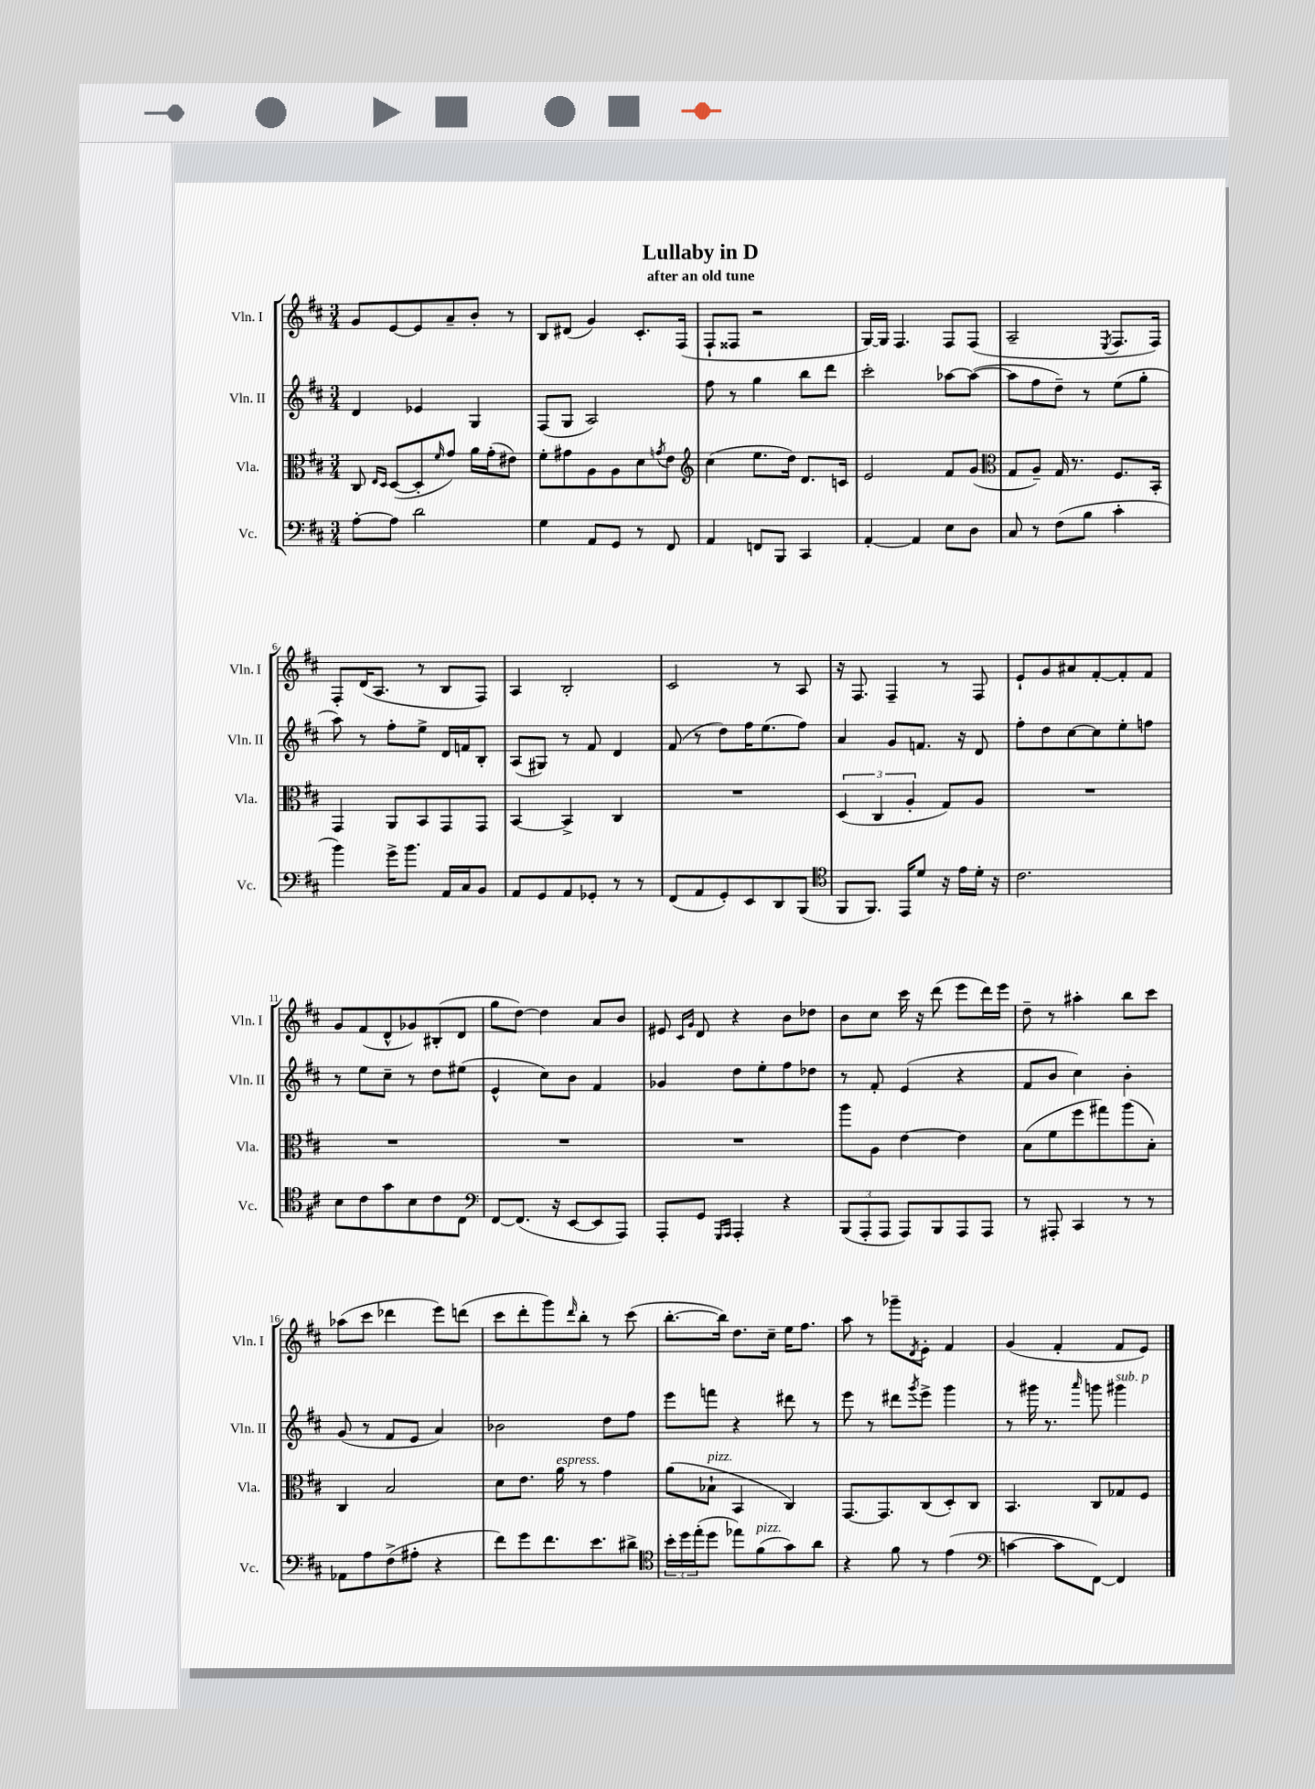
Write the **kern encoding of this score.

**kern	**kern	**kern	**kern
*staff4	*staff3	*staff2	*staff1
*clefF4	*clefC3	*clefG2	*clefG2
*k[f#c#]	*k[f#c#]	*k[f#c#]	*k[f#c#]
*M3/4	*M3/4	*M3/4	*M3/4
[8A'	8C#	4d	8g
.	16qqE	.	.
.	16qqD	.	.
8A]	([8D	.	[8e
2d	8D']	4e-	8e]
.	16qqf#	.	.
.	8g)	.	8a~
.	16a	4G	8b'
.	(16g'	.	.
.	8e#)	.	8r
=	=	=	=
4G	8f#'	(8F#	8B
.	8g#	8G	(8d#
8AA	8A	2A)	4g)
8GG	8A	.	.
8r	8d	.	8.c#'
.	8qg	.	.
8FF#	8e	.	.
.	.	.	(16F#
=	=	=	=
*	*clefG2	*	*
4AA	(4cc#	8ff#	8F#`
.	.	8r	8F##
8FF	8.ee	4gg	2r
8BBB	.	.	.
.	16dd)	.	.
4CC#	8.d	8bb	.
.	.	8ddd	.
.	16c	.	.
=	=	=	=
[4AA'	2e	2ccc#'	[16G)
.	.	.	16G]
.	.	.	4.F#
4AA]	.	.	.
8E	8f#	[8aa-	8F#
8D	(8g	(8aa-_	(8F#
=	=	=	=
*	*clefC3	*	*
8C#	8G	8aa-]	2A~
8r	8A~)	8ff#	.
(8F#	16G	8dd~)	.
.	8.r	.	.
8B	.	8r	.
.	.	.	8qE
4c#'	8.F#	(8ee	8.F#
.	.	8gg'	.
.	16BB'	.	16F#)
=	=	=	=
4b)	4GG	8aa)	8F#'
.	.	8r	(16d
.	.	.	8.A
16g^	8AA	8ff#'	.
8.b	.	.	.
.	8BB	8ee^	8r
16AA	8GG	16d	8B
16C#	.	16f	.
8BB	8GG	8B'	8F#)
=	=	=	=
8AA	[4BB	(8A	4A
8GG	.	8G#)	.
8AA	4BB^]	8r	2B'
8GG-'	.	8f#	.
8r	4C#	4d	.
8r	.	.	.
=	=	=	=
(8FF#	2.r	(8f#	2c#
8AA	.	8r	.
8GG')	.	8dd)	.
8EE	.	16ff#	.
.	.	(8.ee	.
8DD	.	.	8r
(8BBB	.	8ff#)	8A
=	=	=	=
*clefC4	*	*	*
8FF#	(6D	4a	16r
.	.	.	8.F#
8.FF#)	.	.	.
.	6C#	.	.
.	.	8g	4F#~
16EE	.	.	.
.	6A'	.	.
8d	.	8.f	.
16r	8G)	.	8r
16e	.	16r	.
16d'	8A	8d	8F#
16r	.	.	.
=	=	=	=
2.c#	2.r	8ff#'	8e`
.	.	8dd	8g
.	.	[8cc#	8a#
.	.	8cc#]	[8f#'
.	.	8ee'	8f#']
.	.	8ff	8f#
=	=	=	=
8B	2.r	8r	8g
8c#	.	8ee	(8f#
8g	.	8cc#~	8d^^
8B	.	8r	8g-)
8c#	.	8dd	(8B#'
8C#	.	(8ee#	8d
=	=	=	=
*clefF4	*	*	*
[8FF#	2.r	4e^^	8gg
(8.FF#]	.	.	[8dd)
.	.	8cc#)	4dd]
16r	.	.	.
[8EE	.	8b	.
8EE]	.	4f#	8a
8AAA)	.	.	8b
=	=	=	=
8AAA'	2.r	4g-	8e#
.	.	.	16qqc#
.	.	.	16qqg
8GG	.	.	8d
16qqGGG	.	.	.
16qqAAA	.	.	.
4AAA'	.	8dd	4r
.	.	8ee'	.
4r	.	8ff#	8b
.	.	8dd-	8dd-
=	=	=	=
(12BBB	8aa	8r	8b
12AAA'	.	.	.
.	8A	8f#'	8cc#
12AAA	.	.	.
8AAA)	[4e	(4e	16ccc#
.	.	.	16r
8BBB	.	.	(8ddd
8AAA	4e]	4r	8eee
8AAA	.	.	16ddd)
.	.	.	16eee
=	=	=	=
8r	(8B	8f#	8dd~
8AAA#'	8f#	8b	8r
4CC#	8ff#	4cc#)	4aa#'
.	8gg#)	.	.
8r	(8aa	4b'	8bb
8r	8B')	.	8ccc#
=	=	=	=
8AA-	4C#	(8g	(8aa-
8A	.	8r	8ccc#
(8F#^	2B	8f#	4ddd-
8A#'	.	8e	.
4r	.	4a)	8eee)
.	.	.	(8ddd
=	=	=	=
8f#)	8d	2b-	8ccc#
8g	8.e	.	8ddd'
8.f#	.	.	8ggg)
.	16a	.	.
.	.	.	16qqddd
.	8r	.	8bb'
8.e	.	.	.
.	4g	8dd	8r
8d#^	.	8ff#	(8ccc#
=	=	=	=
*clefC4	*	*	*
24b'	(8a	8eee	[8.bb'
24dd	.	.	.
(24ee'	.	.	.
8dd	8B-`	8fff	.
.	.	.	16bb])
8ee-)	4BB	4r	8.dd
(8f#	.	.	.
.	.	.	16cc#~
8g)	4C#)	8ddd#	16ee
.	.	.	8.ff#
8a	.	8r	.
=	=	=	=
4r	[8.GG	8eee	8aa
.	.	8r	8r
.	8.GG]	.	.
8f#	.	8ddd#	8ggg-~
.	.	8qggg	8qd
8r	(8C#	8eee^	8e'
(4e	8D')	4ggg	4f#
.	8C#	.	.
=	=	=	=
*clefF4	*	*	*
[4c	4.BB	8r	(4g
.	.	16ggg#	.
.	.	8.r	.
8c]	.	.	4f#'
.	.	16qqaaa	.
[8FF#)	8C#	8ggg	.
4FF#]	8G-	4ggg#	8f#
.	8F#	.	8e)
==	==	==	==
*-	*-	*-	*-
